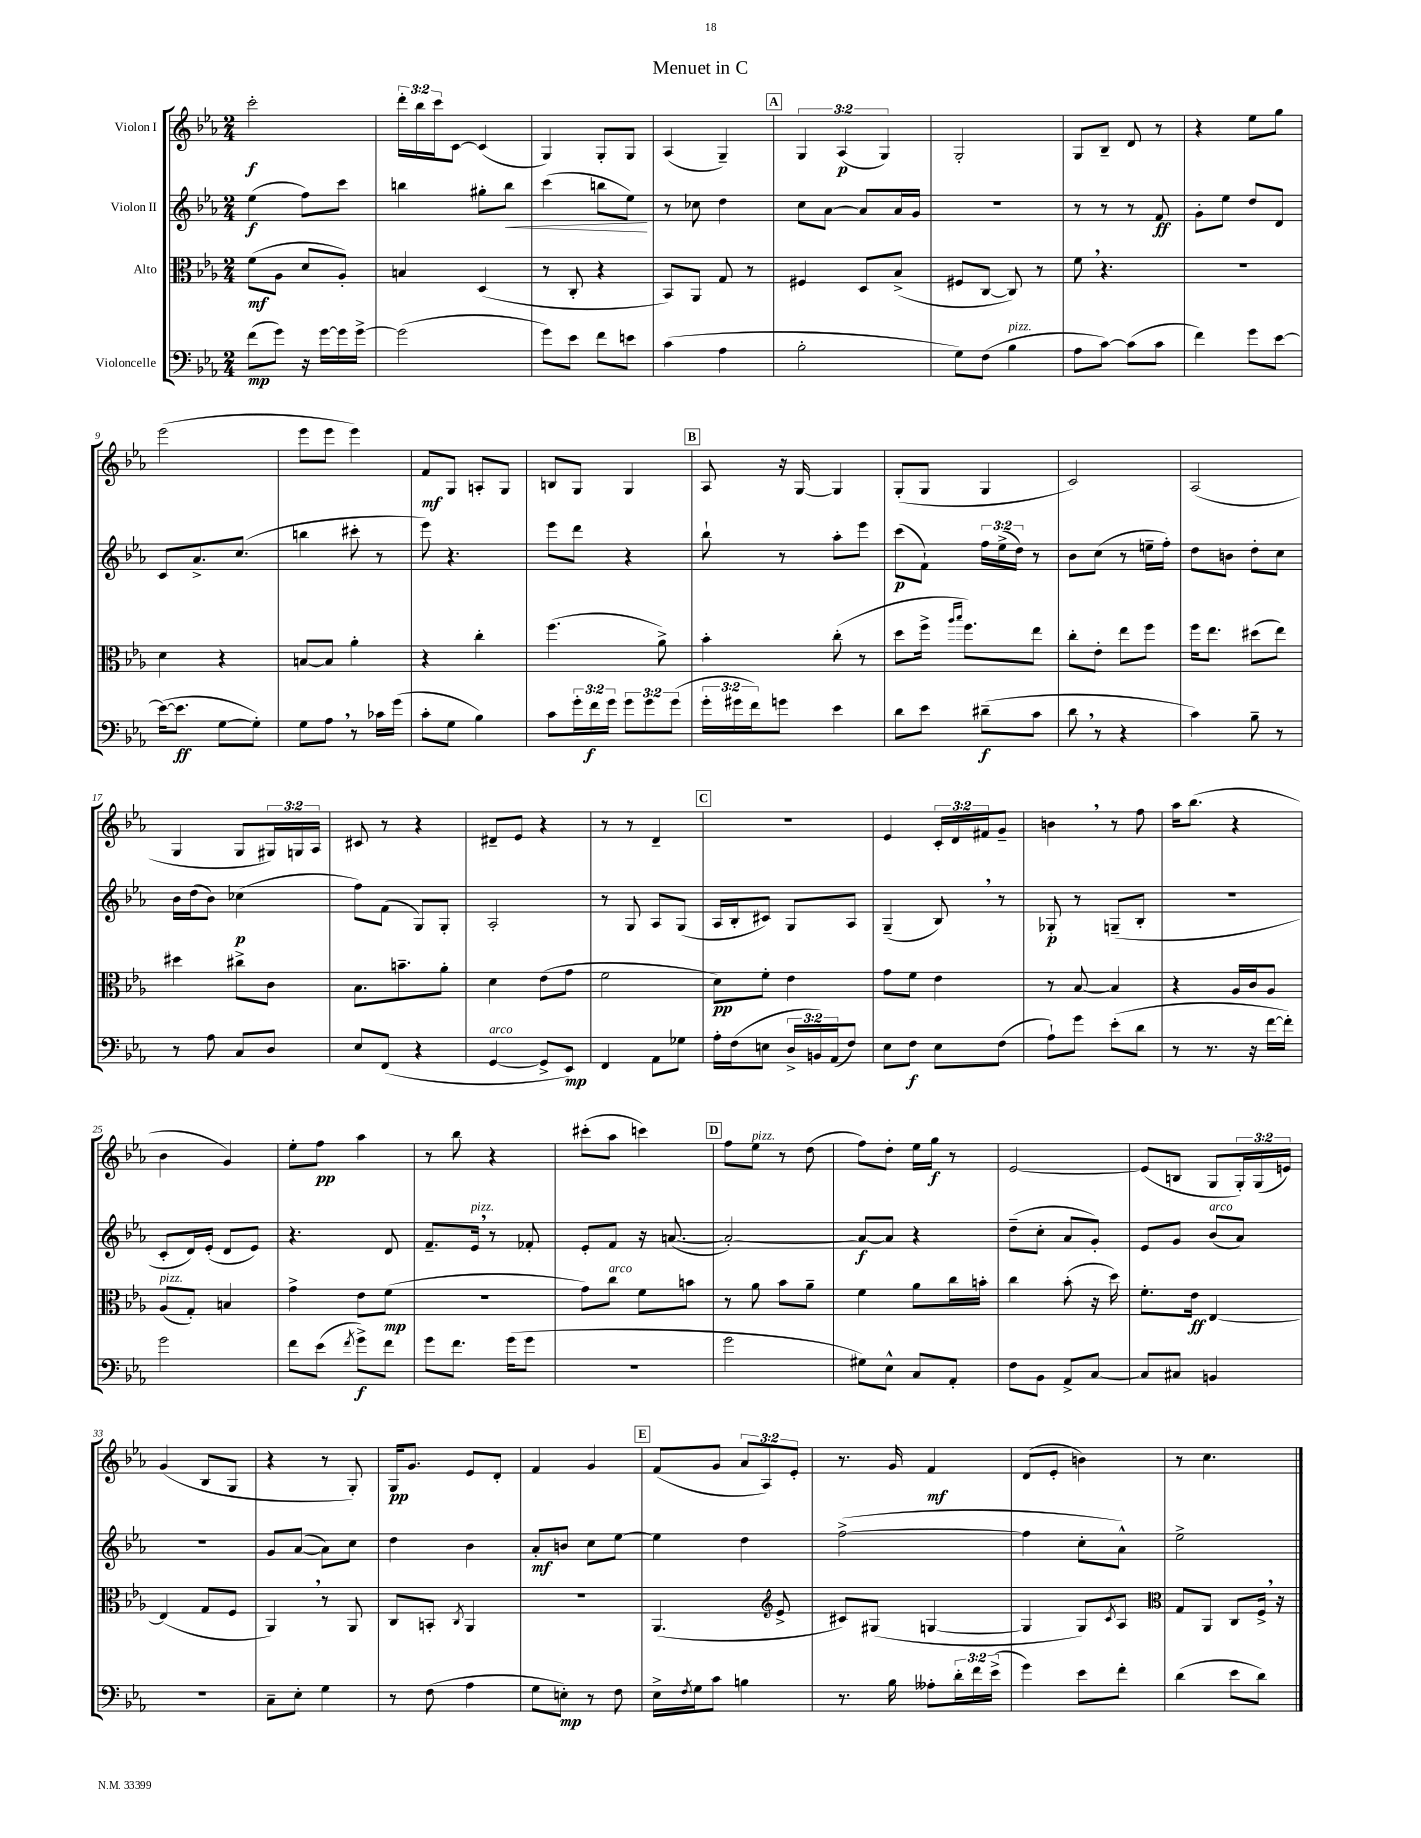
\header { title = "Menuet in C" }
<<
\new StaffGroup <<
\new Staff = "s0" \with { instrumentName = "Violon I" } {
    \clef treble \key ees \major \numericTimeSignature \time 2/4 \override Staff.TupletNumber.text = #tuplet-number::calc-fraction-text
    c'''2-.\f |
    \tuplet 3/2 { d'''16-. bes''16 c'''16 } c'8~ c'4( |
    g4) g8-. g8 |
    aes4( g4--) |
    \mark \markup { \box "A" } \tuplet 3/2 { g4 aes4\p( g4) } |
    g2-. |
    g8 bes8-- d'8 r8 |
    r4 ees''8 g''8 |
    ees'''2( |
    ees'''8 ees'''8 ees'''4) |
    f'8\mf g8 a8-. g8 |
    b8 g8 g4 |
    \mark \markup { \box "B" } aes8 r16 g16~ g4 |
    g8-.( g8 g4 |
    c'2) |
    aes2( |
    g4 g8 \tuplet 3/2 { gis16) g16 aes16 } |
    cis'8 r8 r4 |
    dis'8-- ees'8 r4 |
    r8 r8 d'4-- |
    \mark \markup { \box "C" } R2 |
    ees'4 \tuplet 3/2 { c'16-. d'16 fis'16 } g'8-- |
    b'4 \breathe r8 f''8 |
    aes''16 bes''8.( r4 |
    bes'4 g'4) |
    ees''8-. f''8\pp aes''4 |
    r8 bes''8 r4 |
    cis'''8-.( aes''8 c'''4) |
    \mark \markup { \box "D" } f''8 ees''8^\markup { \italic "pizz." } r8 d''8( |
    f''8) d''8-. ees''16 g''16\f r8 |
    ees'2~ |
    ees'8( b8 g8 \tuplet 3/2 { g16-.) g16( e'16) } |
    g'4( bes8 g8 |
    r4 r8 g8-.) |
    g16\pp g'8. ees'8 d'8-. |
    f'4 g'4 |
    \mark \markup { \box "E" } f'8( g'8 \tuplet 3/2 { aes'8 aes8) ees'8-. } |
    r8. g'16 f'4\mf |
    d'8( ees'8-. b'4) |
    r8 c''4. \bar "|." |
}
\new Staff = "s1" \with { instrumentName = "Violon II" } {
    \clef treble \key ees \major \numericTimeSignature \time 2/4 \override Staff.TupletNumber.text = #tuplet-number::calc-fraction-text
    ees''4\f( f''8) c'''8 |
    b''4 gis''8-. b''8\< |
    c'''4( b''8 ees''8\!) |
    r8 ces''8 d''4 |
    \mark \markup { \box "A" } c''8 aes'8~ aes'8 aes'16 g'16 |
    R2 |
    r8 r8 r8 f'8\ff |
    g'8-. ees''8 d''8 d'8 |
    c'8 aes'8.-> c''8.( |
    b''4 cis'''8-. r8 |
    ees'''8) r4. |
    ees'''8 d'''8 r4 |
    \mark \markup { \box "B" } bes''8-! r8 aes''8-. ees'''8 |
    c'''8\p( f'8-!) \tuplet 3/2 { f''16 ees''16->( d''16) } r8 |
    bes'8 c''8( r8 e''16-- f''16-.) |
    d''8 b'8 d''8-. c''8 |
    bes'16 d''16( bes'8) ces''4\p( |
    f''8) f'8( g8) g8-. |
    aes2-. |
    r8 g8 aes8 g8( |
    \mark \markup { \box "C" } aes16 bes16-. cis'8) g8 aes8 |
    g4--( bes8) \breathe r8 |
    ges8-.\p r8 g8--( bes8-. |
    r2 |
    c'8-. d'16) ees'16-.( d'8 ees'8) |
    r4. d'8 |
    f'8.-- ees'16^\markup { \italic "pizz." } \breathe r8 fes'8-. |
    ees'8-. f'8 r16 a'8.~( |
    \mark \markup { \box "D" } a'2~-.) |
    a'8~\f a'8 r4 |
    d''8--( c''8-. aes'8 g'8-.) |
    ees'8 g'8 bes'8^\markup { \italic "arco" }( aes'8) |
    r2 |
    g'8 aes'8~( aes'8) c''8 |
    d''4 bes'4 |
    aes'8-.\mf b'8 c''8 ees''8~ |
    \mark \markup { \box "E" } ees''4 d''4 |
    f''2~->( |
    f''4 c''8-. aes'8-^) |
    ees''2-> \bar "|." |
}
\new Staff = "s2" \with { instrumentName = "Alto" } {
    \clef alto \key ees \major \numericTimeSignature \time 2/4
    f'8\mf( aes8 d'8 aes8-.) |
    b4 d4( |
    r8 c8-. r4 |
    bes,8) aes,8 g8 r8 |
    \mark \markup { \box "A" } fis4 d8 bes8->( |
    fis8 c8~ c8) r8 |
    f'8 \breathe r4. |
    R2 |
    d'4 r4 |
    b8~ b8 aes'4-. |
    r4 c''4-. |
    f''4.( aes'8->) |
    \mark \markup { \box "B" } bes'4-. c''8-.( r8 |
    d''8 f''16-> \grace { aes''16 bes''16 } f''8.) ees''8 |
    c''8-. ees'8-. ees''8 f''8 |
    f''16 ees''8. dis''8( ees''8) |
    dis''4 cis''8-> c'8 |
    bes8. b'8.-- aes'8-. |
    d'4 ees'8( g'8 |
    f'2 |
    \mark \markup { \box "C" } d'8\pp) f'8-. ees'4 |
    g'8 f'8 ees'4 |
    r8 bes8~ bes4 |
    r4 aes16 c'16 aes8 |
    aes8^\markup { \italic "pizz." }( g8-.) b4 |
    g'4-> ees'8 f'8\mp( |
    R2 |
    g'8) c''8^\markup { \italic "arco" } f'8 b'8 |
    \mark \markup { \box "D" } r8 aes'8 bes'8 aes'8-- |
    f'4 aes'8 c''16 b'16-. |
    c''4 bes'8-.( r16 d''16) |
    f'8.-. ees'16\ff ees4~ |
    ees4( g8 f8 |
    aes,4) \breathe r8 aes,8 |
    c8 b,8-. \acciaccatura { c8 } aes,4 |
    r2 |
    \mark \markup { \box "E" } aes,4.( \clef treble ees'8-> |
    cis'8) gis8( g4~ |
    g4 g8) \acciaccatura { c'8 } aes8 |
    \clef alto g8 aes,8 c8 f16-> \breathe r16 \bar "|." |
}
\new Staff = "s3" \with { instrumentName = "Violoncelle" } {
    \clef bass \key ees \major \numericTimeSignature \time 2/4 \override Staff.TupletNumber.text = #tuplet-number::calc-fraction-text
    f'8\mp( g'8) r16 g'16~ g'16 g'16~-> |
    g'2( |
    g'8) ees'8 f'8 e'8 |
    c'4( aes4 |
    \mark \markup { \box "A" } bes2-. |
    g8) f8( bes4^\markup { \italic "pizz." } |
    aes8 c'8~) c'8( c'8 |
    f'4) g'8 ees'8~ |
    ees'16~( ees'8.\ff g8~ g8-.) |
    g8 aes8 \breathe r8 ces'16 g'16( |
    c'8-. g8 bes4) |
    c'8 \tuplet 3/2 { g'16-. f'16\f g'16 } \tuplet 3/2 { g'8 g'8 g'8( } |
    \mark \markup { \box "B" } \tuplet 3/2 { g'16-. gis'16 f'16) } g'8 ees'4 |
    d'8 ees'8 dis'8--\f( c'8 |
    d'8 \breathe r8 r4 |
    c'4) bes8-- r8 |
    r8 aes8 c8 d8 |
    ees8 f,8( r4 |
    g,4~^\markup { \italic "arco" } g,8-> ees,8\mp) |
    f,4 aes,8 ges8 |
    \mark \markup { \box "C" } aes16-. f16( e8 \tuplet 3/2 { d16-> b,16) aes,16( } f8) |
    ees8 f8\f ees8 f8( |
    aes8-!) g'8 ees'8-.( d'8 |
    r8 r8. r16 f'16~ f'16-.) |
    g'2 |
    f'8 ees'8( \acciaccatura { f'8 } g'8->\f) f'8 |
    g'8 f'8. g'16( g'8 |
    R2 |
    \mark \markup { \box "D" } g'2 |
    gis8) ees8-^ c8 aes,8-. |
    f8 bes,8 aes,8-> c8~ |
    c8 cis8 b,4 |
    r2 |
    c8-- ees8-. g4 |
    r8 f8( aes4 |
    g8 e8-.\mp) r8 f8 |
    \mark \markup { \box "E" } ees16-> \acciaccatura { f8 } g16 c'8 b4 |
    r8. bes16 aeses8-. \tuplet 3/2 { d'16-. f'16 ees'16->( } |
    g'4) ees'8 f'8-. |
    d'4( ees'8 d'8) \bar "|." |
}
>>
>>
